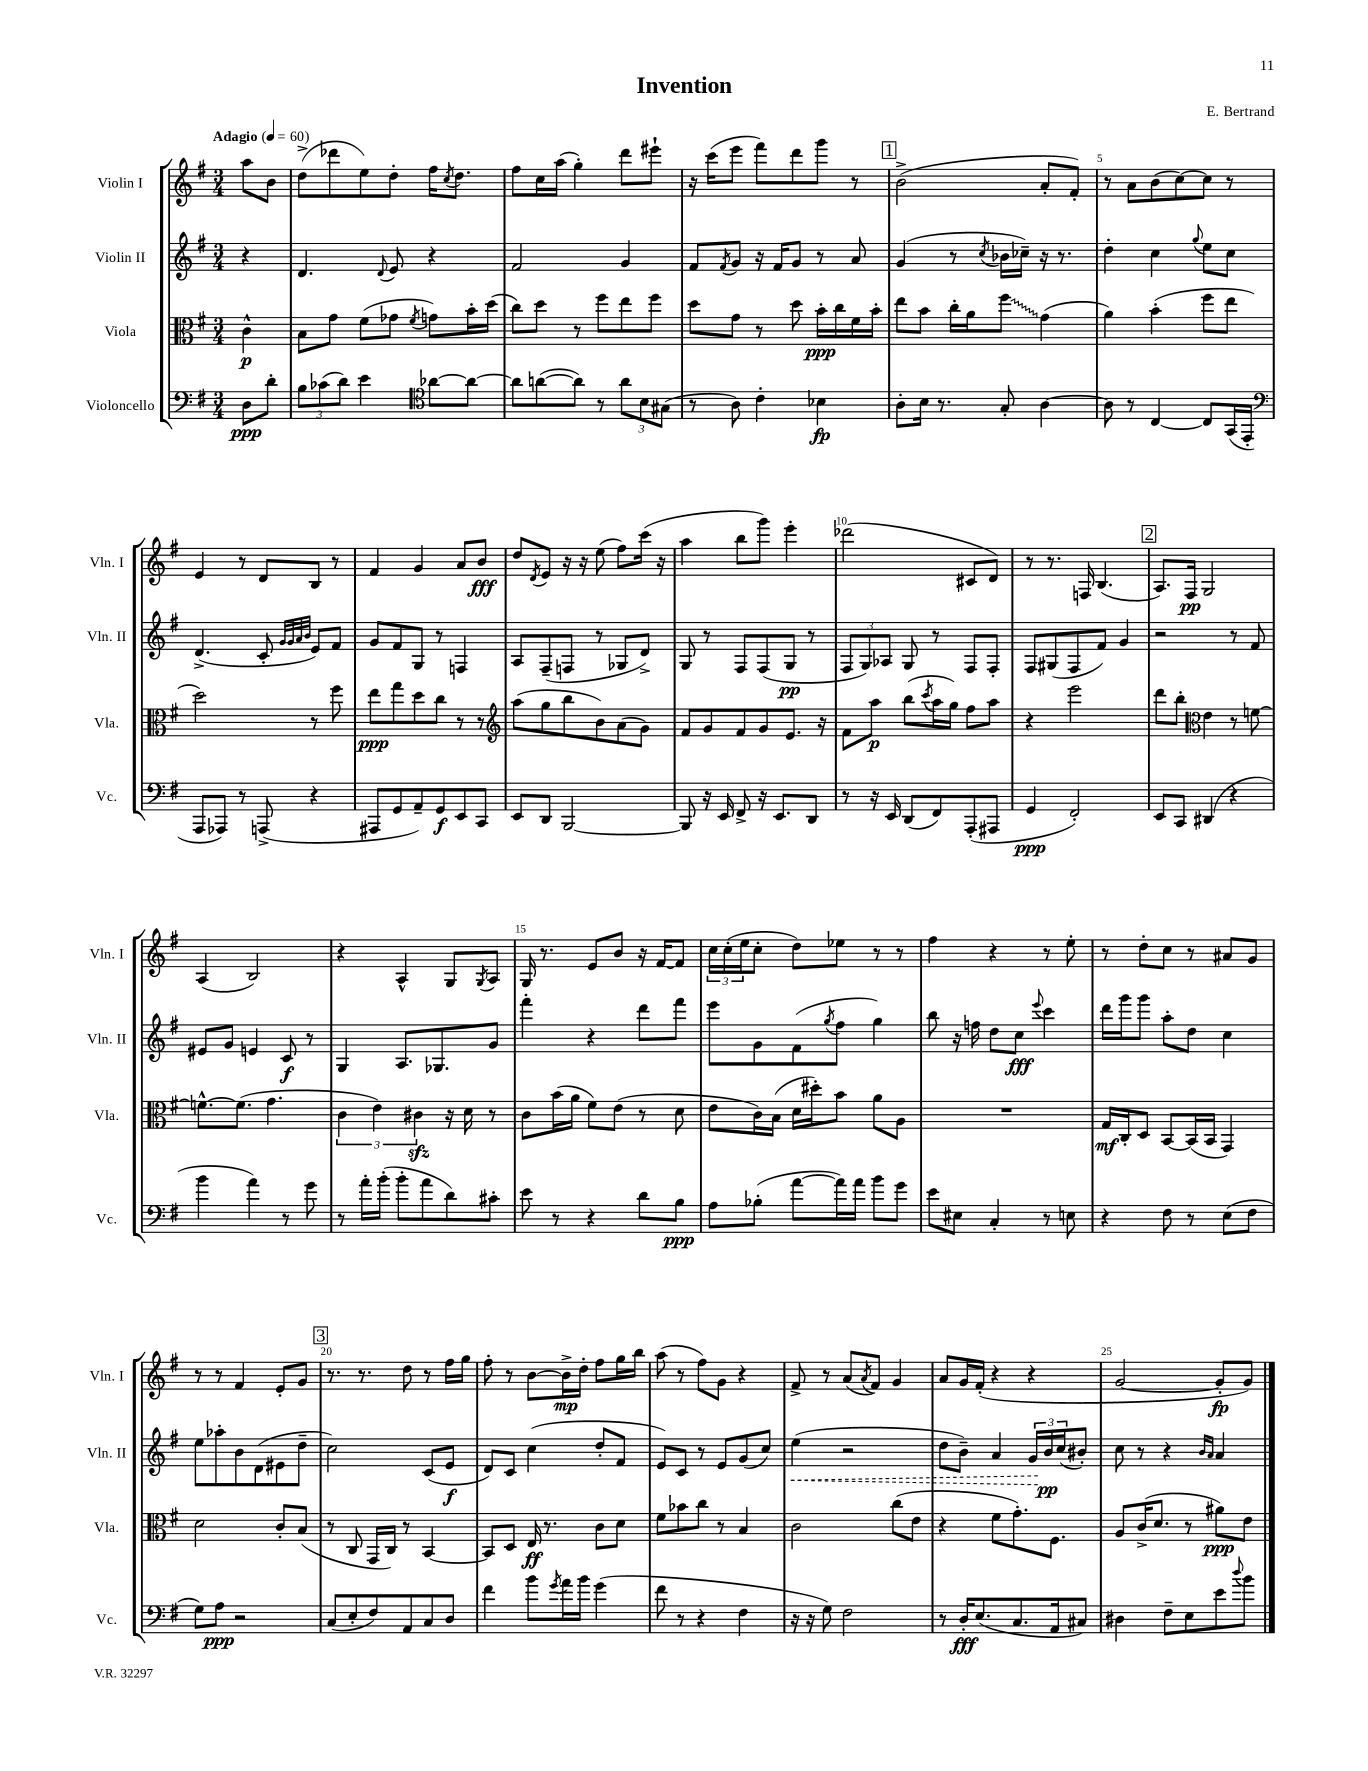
\header { title = "Invention" composer = "E. Bertrand" }
<<
\new StaffGroup <<
\new Staff = "s0" \with { instrumentName = "Violin I" shortInstrumentName = "Vln. I" } {
    \clef treble \key g \major \numericTimeSignature \time 3/4 \partial 4 \tempo "Adagio" 4 = 60
    a''8 b'8 |
    d''8->( des'''8 e''8) d''8-. fis''16 \acciaccatura { c''8 } d''8. |
    fis''8 c''16 a''16( g''4-.) d'''8 eis'''8-! |
    r16 c'''16( e'''8 fis'''8) d'''8 g'''8 r8 |
    \mark \markup { \box "1" } b'2->( a'8-. fis'8-.) |
    r8 a'8 b'8( c''8~) c''8 r8 |
    e'4 r8 d'8 b8 r8 |
    fis'4 g'4 a'8 b'8\fff |
    d''8 \acciaccatura { d'8 } e'8 r16 r16 e''8( fis''8) c'''16( r16 |
    a''4 b''8 g'''8) e'''4-. |
    des'''2( cis'8 d'8) |
    r8 r8. f16 b4.( |
    \mark \markup { \box "2" } a8.) fis16\pp g2 |
    a4( b2) |
    r4 a4-^ g8 \acciaccatura { g8 } a8 |
    g16 r8. e'8 b'8 r16 fis'16~ fis'8 |
    \tuplet 3/2 { c''16 c''16-.( e''16 } c''8-. d''8) ees''8 r8 r8 |
    fis''4 r4 r8 e''8-. |
    r8 d''8-. c''8 r8 ais'8 g'8 |
    r8 r8 fis'4 e'8-. g'8 |
    \mark \markup { \box "3" } r8. r8. d''8 r8 fis''16 g''16 |
    fis''8-. r8 b'8~ b'16->\mp d''16-. fis''8 g''16 b''16 |
    a''8( r8 fis''8) g'8 r4 |
    fis'8-> r8 a'8( \acciaccatura { a'8 } fis'8) g'4 |
    a'8 g'16 fis'16-.( r4 r4 |
    g'2~ g'8-.\fp g'8) \bar "|." |
}
\new Staff = "s1" \with { instrumentName = "Violin II" shortInstrumentName = "Vln. II" } {
    \clef treble \key g \major \numericTimeSignature \time 3/4 \partial 4
    r4 |
    d'4. \appoggiatura { d'8 } e'8 r4 |
    fis'2 g'4 |
    fis'8 \acciaccatura { fis'8 } g'8 r16 fis'16 g'8 r8 a'8 |
    \mark \markup { \box "1" } g'4( r8 \acciaccatura { c''8 } bes'16 ces''16--) r16 r8. |
    d''4-. c''4 \appoggiatura { g''8 } e''8 c''8 |
    d'4.->( c'8-. \grace { g'32 g'32 a'32 b'32 } e'8) fis'8 |
    g'8 fis'8 g8 r8 f4 |
    a8 fis8--( f8 r8 ges8 d'8->) |
    g8 r8 fis8 fis8( g8\pp r8 |
    \tuplet 3/2 { fis8 g8) aes8 } g8 r8 fis8 fis8-. |
    fis8 gis8( fis8 fis'8) g'4 |
    \mark \markup { \box "2" } r2 r8 fis'8 |
    eis'8 g'8 e'4 c'8\f r8 |
    g4 a8. ges8. g'8 |
    fis'''4-. r4 d'''8 fis'''8 |
    e'''8 g'8 fis'8( \acciaccatura { g''8 } fis''8 g''4) |
    b''8 r16 f''16 d''8 c''8\fff \appoggiatura { e'''8 } c'''4 |
    d'''16 g'''16 g'''8 a''8-. d''8 c''4 |
    e''8 aes''8-. b'8 d'8( eis'8 d''8-- |
    \mark \markup { \box "3" } c''2) c'8( e'8\f |
    d'8) c'8 c''4( d''8-. fis'8 |
    e'8) c'8 r8 e'8 g'8( c''8) |
    \once \override Hairpin.style = #'dashed-line e''4\<( r2 |
    d''8 b'8--) a'4 \tuplet 3/2 { g'16\! b'16\pp c''16( } bis'8-.) |
    c''8 r8 r4 \grace { b'16 a'16 } a'4 \bar "|." |
}
\new Staff = "s2" \with { instrumentName = "Viola" shortInstrumentName = "Vla." } {
    \clef alto \key g \major \numericTimeSignature \time 3/4 \partial 4
    c'4-^\p |
    b8 g'8 fis'8( ges'8 \acciaccatura { fis'8 } g'8) b'16-. d''16( |
    c''8) d''8 r8 fis''8 e''8 fis''8 |
    d''8 g'8 r8 d''8 b'16-.\ppp c''16 fis'16 b'16-. |
    \mark \markup { \box "1" } e''8 b'8 c''16-. a'16 \once \override Glissando.style = #'zigzag fis''8\glissando g'4( |
    a'4) b'4-.( fis''8 e''8 |
    d''2) r8 fis''8 |
    e''8\ppp g''8 d''8 c''8 r8 r8 |
    \clef treble a''8( g''8 b''8 b'8) a'8( g'8) |
    fis'8 g'8 fis'8 g'8 e'8. r16 |
    fis'8 a''8\p b''8( \acciaccatura { c'''8 } a''16 g''16) fis''8 a''8 |
    r4 e'''2 |
    \mark \markup { \box "2" } d'''8 b''8-. \clef alto e'4 r8 f'8~ |
    f'8.~-^ f'8.( g'4. |
    \tuplet 3/2 { c'4 e'4) cis'4\sfz } r16 d'16 r8 |
    c'8 b'16( a'16 fis'8) e'8( r8 d'8 |
    e'8 c'16) b16( d'16 dis''16-.) b'8 a'8 a8 |
    R2. |
    g16\mf c16-. d8 b,8~ b,16( b,16 g,4) |
    d'2 c'8-. b8( |
    \mark \markup { \box "3" } r8 c8 g,16 c16) r8 b,4~ |
    b,8 d8 e16\ff r8. c'8 d'8 |
    fis'8 bes'8 c''8 r8 b4 |
    c'2 c''8( e'8 |
    r4 fis'8 g'8.-.) fis8. |
    a8 c'16->( d'8. r8 ais'8\ppp) e'8 \bar "|." |
}
\new Staff = "s3" \with { instrumentName = "Violoncello" shortInstrumentName = "Vc." } {
    \clef bass \key g \major \numericTimeSignature \time 3/4 \partial 4
    d8\ppp d'8-. |
    \tuplet 3/2 { b8 ces'8( d'8) } e'4 \clef tenor aes'8~ aes'8~ |
    aes'8 a'8~( a'8) r8 \tuplet 3/2 { a'8 b8 gis8( } |
    r8 a8) c'4-. bes4\fp |
    \mark \markup { \box "1" } a8-. b16 r8. g8-. a4~ |
    a8 r8 c4~ c8 g,16( e,16-. |
    \clef bass a,,8 aes,,8) r8 a,,8->( r4 |
    ais,,8 g,8 a,8--) g,8\f e,8 c,8 |
    e,8 d,8 b,,2~ |
    b,,8 r16 e,16 fis,8-> r16 e,8. d,8 |
    r8 r16 e,16 d,8( fis,8) a,,8-.( ais,,8 |
    g,4\ppp fis,2-.) |
    \mark \markup { \box "2" } e,8 c,8 dis,4( r4 |
    b'4 a'4) r8 g'8 |
    r8 a'16-. b'16-.( b'8-. a'8 d'8) cis'8-. |
    e'8 r8 r4 d'8 b8\ppp |
    a8 bes8-.( a'8~ a'16) a'16 b'8 g'8 |
    e'8 eis8 c4-. r8 e8 |
    r4 fis8 r8 e8( fis8 |
    g8) a8\ppp r2 |
    \mark \markup { \box "3" } c8( e8-. fis8) a,8 c8 d8 |
    fis'4 b'8 \acciaccatura { g'8 } a'16 b'16 g'4( |
    fis'8 r8 r4 fis4 |
    r16 r16 g8) fis2 |
    r8 d16-.\fff e8.( c8. a,16 cis8) |
    dis4 fis8-- e8 e'8 \appoggiatura { d''8 } b'8 \bar "|." |
}
>>
>>
\layout { \context { \Score \override BarNumber.break-visibility = ##(#f #t #t) barNumberVisibility = #(every-nth-bar-number-visible 5) } }
